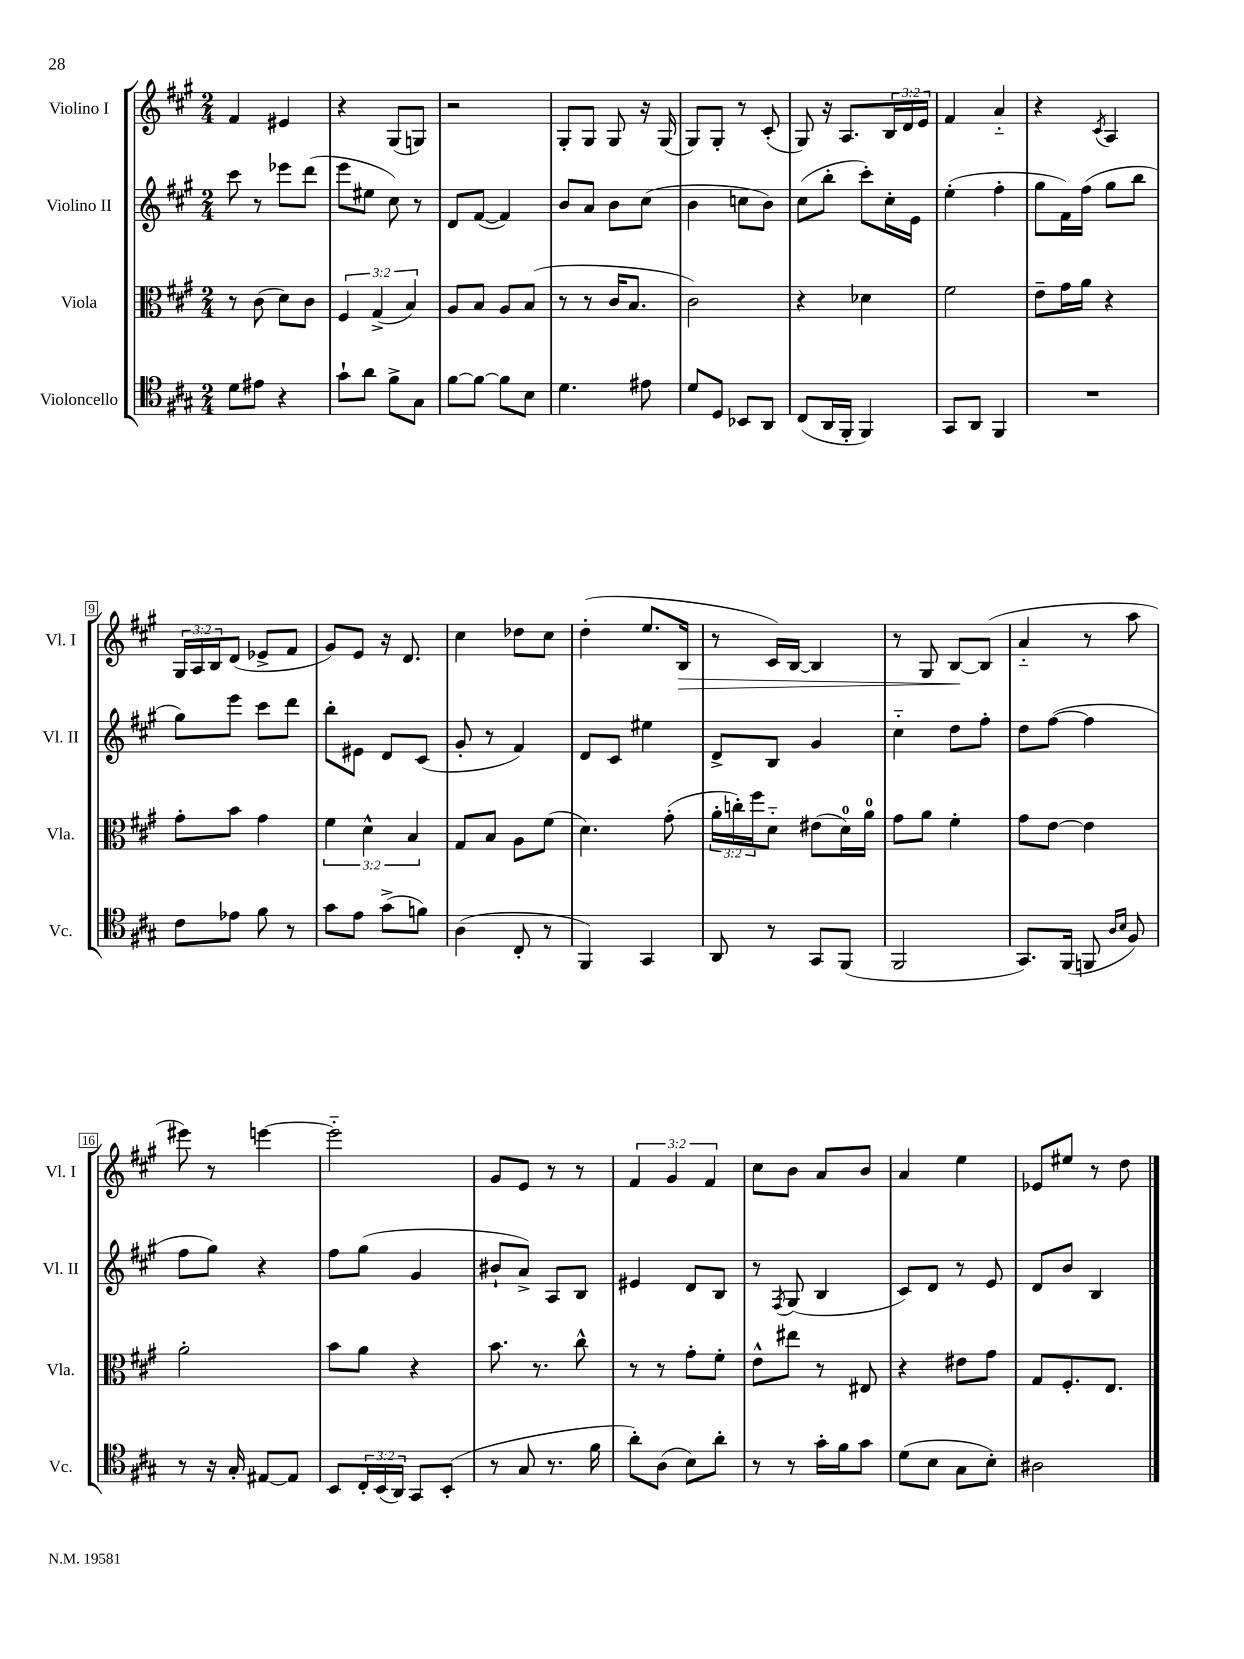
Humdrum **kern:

**kern	**kern	**kern	**kern
*staff4	*staff3	*staff2	*staff1
*clefC4	*clefC3	*clefG2	*clefG2
*k[f#c#g#]	*k[f#c#g#]	*k[f#c#g#]	*k[f#c#g#]
*M2/4	*M2/4	*M2/4	*M2/4
8d	8r	8ccc#	4f#
8e#	(8c#	8r	.
4r	8d)	8eee-	4e#
.	8c#	(8ddd	.
=	=	=	=
8g#`	6F#	8eee	4r
8a	.	8ee#	.
.	(6G#^	.	.
8f#^	.	8cc#)	(8G#
.	6B)	.	.
8G#	.	8r	8G)
=	=	=	=
[8f#	8A	8d	2r
8f#_	8B	([8f#	.
8f#]	8A	4f#])	.
8B	(8B	.	.
=	=	=	=
4.d	8r	8b	8G#'
.	8r	8a	8G#
.	16c#	8b	8G#
.	8.B	.	.
8e#	.	(8cc#	16r
.	.	.	(16G#
=	=	=	=
8d	2c#)	4b	8G#)
8D	.	.	8G#'
8BB-	.	8cc	8r
8AA	.	8b)	(8c#'
=	=	=	=
(8C#	4r	(8cc#	8G#)
16AA	.	8bb'	16r
16FF#'	.	.	8.A
4FF#)	4d-	8ccc#')	.
.	.	16cc#'	24B
.	.	.	24d
.	.	16e	.
.	.	.	24e
=	=	=	=
8GG#	2f#	(4ee'	4f#
8AA	.	.	.
4FF#	.	4ff#'	4a'~
=	=	=	=
2r	8e~	8gg#	4r
.	16g#	16f#)	.
.	16a	(16ff#	.
.	.	.	8qc#
.	4r	8gg#	4A
.	.	8bb	.
=	=	=	=
8c#	8g#'	8gg#)	24G#
.	.	.	24A
.	.	.	24B
8e-	8b	8eee	(8d
8f#	4g#	8ccc#	8e-^
8r	.	8ddd	8f#
=	=	=	=
8g#	6f#	8bb'	8g#)
8e	.	8e#	8e
.	6d^^	.	.
(8g#^	.	8d	16r
.	.	.	8.d
.	6B	.	.
8f)	.	(8c#	.
=	=	=	=
(4A	8G#	8g#'	4cc#
.	8B	8r	.
8C#'	8A	4f#)	8dd-
8r	(8f#	.	8cc#
=	=	=	=
4FF#)	4.d)	8d	(4dd'
.	.	8c#	.
4GG#	.	4ee#	8.ee
.	(8g#'	.	.
.	.	.	16B
=	=	=	=
8AA	24a'	8d^	8r
.	24cc')	.	.
.	24ff#	.	.
8r	8d'~	8B	16c#)
.	.	.	[16B
8GG#	(8e#	4g#	4B]
(8FF#	16d)	.	.
.	16a	.	.
=	=	=	=
2FF#	8g#	4cc#'~	8r
.	8a	.	8G#
.	4f#'	8dd	[8B
.	.	8ff#'	(8B]
=	=	=	=
8.GG#)	8g#	8dd	4a'~
.	[8e	([8ff#	.
(16FF#	.	.	.
8FF	4e]	4ff#]	8r
16qqA	.	.	.
16qqB	.	.	.
8F#)	.	.	8aa
=	=	=	=
8r	2a'	8ff#	8eee#)
16r	.	8gg#)	8r
16G#'	.	.	.
[8E#	.	4r	[4eee
8E#]	.	.	.
=	=	=	=
8BB	8b	8ff#	2eee'~]
24C#'	8a	(8gg#	.
(24BB	.	.	.
24AA)	.	.	.
8GG#	4r	4g#	.
(8BB'	.	.	.
=	=	=	=
8r	8.b	8b#`	8g#
8G#	.	8a^)	8e
.	8.r	.	.
8.r	.	8A	8r
.	8cc#^^	8B	8r
16f#	.	.	.
=	=	=	=
8a')	8r	4e#	6f#
(8A	8r	.	.
.	.	.	6g#
8B)	8g#'	8d	.
.	.	.	6f#
8a'	8f#'	8B	.
=	=	=	=
8r	8e^^	8r	8cc#
.	.	8qF#	.
8r	8ee#	(8G#	8b
16g#'	8r	4B	8a
16f#	.	.	.
8g#	8E#	.	8b
=	=	=	=
(8d	4r	8c#)	4a
8B	.	8d	.
8G#	8e#	8r	4ee
8B')	8g#	8e	.
=	=	=	=
2A#	8G#	8d	8e-
.	8.F#'	8b	8ee#
.	.	4B	8r
.	8.E	.	.
.	.	.	8dd
==	==	==	==
*-	*-	*-	*-
